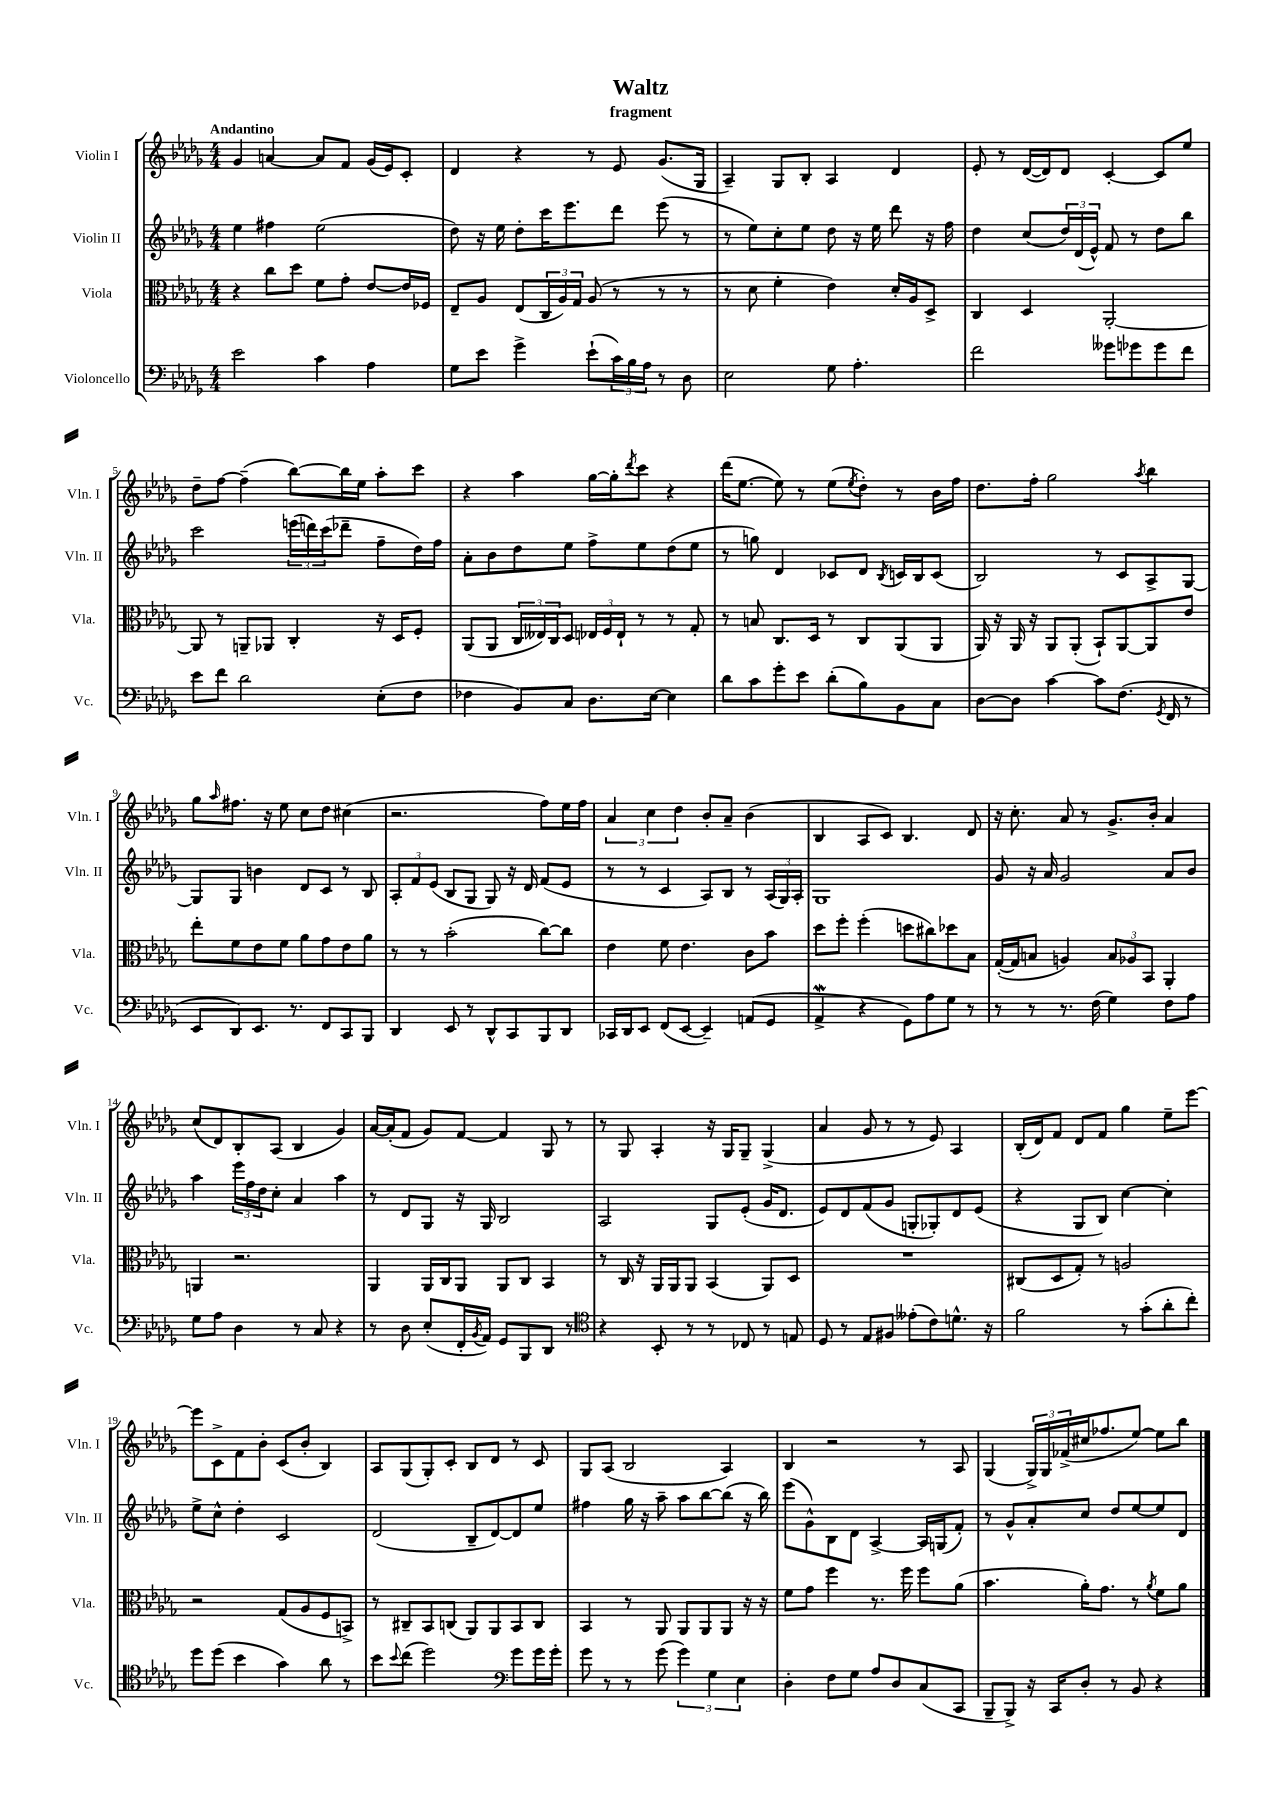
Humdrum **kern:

**kern	**kern	**kern	**kern
*part4	*part3	*part2	*part1
*staff4	*staff3	*staff2	*staff1
*I"Violoncello	*I"Viola	*I"Violin II	*I"Violin I
*I'Vc.	*I'Vla.	*I'Vln. II	*I'Vln. I
*clefF4	*clefC3	*clefG2	*clefG2
*k[b-e-a-d-g-]	*k[b-e-a-d-g-]	*k[b-e-a-d-g-]	*k[b-e-a-d-g-]
*M4/4	*M4/4	*M4/4	*M4/4
=1	=1	=1	=1
!	!	!	!LO:TX:a:B:t=Andantino
2e-\	4r	4ee-\	4g-/
.	8cc\L	4ff#X\	[4an/
.	8dd-\J	.	.
4c\	8f\L	(2ee-\	8a/L]
.	8g-'\J	.	8f/J
4A-\	[8e-/L	.	(16g-/LL
.	.	.	16e-/J)
.	16e-/L]	.	8c'/J
.	16F-X/JJ	.	.
=2	=2	=2	=2
8G-\L	8E-~/L	8dd-\)	4d-/
8e-\J	8A-/J	16r	.
.	.	16ee-\	.
4g-^\	(8E-/L	8dd-'\L	4r
.	24C/L	16ccc\K	.
.	24A-/)	.	.
.	.	8.eee-\	.
.	24G-/JJ	.	.
(8e-`\L	(8A-/	.	8r
24c\L)	8r	8ddd-\J	8e-/
24B-\	.	.	.
24A-\JJ	.	.	.
8r	8r	(8eee-\	(8.g-/L
8D-\	8r	8r	.
.	.	.	16G-/Jk
=3	=3	=3	=3
2E-\	8r	8r	4A-~/)
.	8d-\	8ee-\L)	.
.	4f'\	8cc'\	8G-/L
.	.	8ee-\J	8B-'/J
8G-\	4e-\)	8dd-\	4A-/
4.A-'\	.	16r	.
.	.	16ee-\	.
.	16d-'/LL	8ddd-\	4d-/
.	16A-/J	.	.
.	8D-^/J	16r	.
.	.	16ff\	.
=4	=4	=4	=4
2f\	4C/	4dd-\	8e-'/
.	.	.	8r
.	4D-/	(8cc/L	([16d-/LL
.	.	.	16d-/J])
.	.	24dd-/L)	8d-/J
.	.	(24d-/	.
.	.	24e-^^/JJ)	.
8g--X\L	[2AA-'/	8f/	[4c'/
8g-X\	.	8r	.
8g-\	.	8dd-\L	8c/L]
8f\J	.	8bb-\J	8ee-/J
!!LO:LB:g=z
=5	=5	=5	=5
8e-\L	8AA-/]	2ccc\	8dd-~\L
8f\J	8r	.	[8ff\J
2d-\	8AAn~/L	.	(4ff~\]
.	8AA-X/J	.	.
.	4C'/	(24eeen\LL	[8bb-\L)
.	.	24dddn\)	.
.	.	(24ccc\J	.
.	.	8ddd-X~\J	16bb-\L]
.	.	.	16ee-\JJ
(8E-'\L	16r	8ff~\L	8aa-'\L
.	16D-/KL	.	.
8F\J	8F'/J	16dd-\L)	8ccc\J
.	.	16ff\JJ	.
=6	=6	=6	=6
4F-X\	(8AA-/L	8a-'\L	4r
.	8AA-/J	8b-\	.
8BB-/L)	24C/LL	8dd-\	4aa-\
.	24E--X/)	.	.
.	24C/J	.	.
8C/J	8D-/J	8ee-\J	.
8.D-\L	24E-X/LL	8ff^\L	[16gg-\LL
.	24F/	.	.
.	.	.	16gg-'\J]
.	24E-`/JJ	.	.
.	.	.	8qddd-/
.	8r	8ee-\	8ccc\J
[16E-\Jk	.	.	.
4E-\]	8r	(8dd-\	4r
.	8G-'/	8ee-\J	.
=7	=7	=7	=7
8d-\L	8r	8r	(16ddd-\KL
.	.	.	[8.ee-\J
8c\	8Bn/	8ggn\)	.
8g-'\	8.C/L	4d-/	8ee-\])
8e-\J	.	.	8r
.	16D-/Jk	.	.
(8d-'\L	8r	8c-X/L	(8ee-\L
.	.	.	8qee-/
8B-\)	8C/L	8d-/J	8dd-'\J)
.	.	8qB-/	.
8BB-\	(8AA-/	16cn/LL	8r
.	.	16B-/J	.
8C\J	8AA-/J	(8c/J	16b-\LL
.	.	.	16ff\JJ
=8	=8	=8	=8
[8D-\L	16AA-/)	2B-/)	8.dd-\L
.	16r	.	.
8D-\J]	16AA-/	.	.
.	16r	.	16ff'\Jk
[4c\	8AA-/L	.	2gg-\
.	(8AA-'/J	.	.
8c\L]	8BB-`/L)	8r	.
(8.F\J	[8AA-/	8c/L	.
.	.	.	8qaa-/
.	8AA-/]	8A-^/	4bb-\
8qGG-/	.	.	.
16FF/	.	.	.
8r	8e-/J	[8G-/J	.
!!LO:LB:g=z
=9	=9	=9	=9
8EE-/L	8ee-'\L	8G-/L]	8gg-\L
.	.	.	16qqaa-/
8DD-/)	8f\	8G-/J	8.ff#X\J
8.EE-/J	8e-\	4bn\	.
.	.	.	16r
.	8f\J	.	8ee-\
8.r	.	.	.
.	8a-\L	8d-/L	8cc\L
8FF/L	8g-\	8c/J	8dd-\J
8CC/	8e-\	8r	(4cc#X\
8BBB-/J	8a-\J	8B-/	.
=10	=10	=10	=10
4DD-/	8r	12A-'/L	2.r
.	.	12f/	.
.	8r	.	.
.	.	(12e-/J	.
8EE-/	(2b-'\	8B-/L	.
8r	.	8G-/J	.
8DD-^^/L	.	8G-/)	.
8CC/	.	16r	.
.	.	16d-/	.
8BBB-/	[8cc\L)	(8f/L	8ff\L)
8DD-/J	8cc\J]	8e-/J	16ee-\L
.	.	.	16ff\JJ
=11	=11	=11	=11
16CC-X/LL	4e-\	8r	6a-/
16DD-/J	.	.	.
8EE-/J	.	8r	.
.	.	.	6cc\
(8FF/L	8f\	4c/	.
.	.	.	6dd-\
[8EE-/J	4.e-\	.	.
4EE-~/])	.	8A-/L)	8b-'/L
.	.	8B-/J	8a-~/J
(8AAn/L	8c\L	8r	(4b-\
8GG-/J	8b-\J	(24A-/LL	.
.	.	24G-/)	.
.	.	24A-'/JJ	.
=12	=12	=12	=12
4AA-W^/	8dd-\L	1G-	4B-/
.	8ff'\J	.	.
4r	(4ff'\	.	8A-/L
.	.	.	8c/J)
8GG-\L)	8ddn\L	.	4.B-/
8A-\	8cc#X\)	.	.
8G-\J	8dd-X\	.	.
8r	8B-\J	.	8d-/
=13	=13	=13	=13
8r	([16G-'/LL	8g-/	16r
.	16G-/J]	.	8.cc'\
8r	8Bn/J	16r	.
.	.	16a-/	.
8.r	4An/)	2g-/	8a-/
.	.	.	8r
(16F\	.	.	.
4G-\)	12B/L	.	8.g-^/L
.	12A-X/	.	.
.	12BB-/J	.	.
.	.	.	16b-'/Jk
8F\L	4AA-'/	8a-/L	4a-/
8A-\J	.	8b-/J	.
!!LO:LB:g=z
=14	=14	=14	=14
8G-\L	4AAn/	4aa-\	(8cc/L
8A-\J	.	.	8d-/)
4D-\	2.r	24eee-\LL	8B-'/
.	.	24ff\	.
.	.	24dd-\J	.
.	.	8cc'\J	(8A-/J
8r	.	4a-/	4B-/
8C/	.	.	.
4r	.	4aa-\	4g-/)
=15	=15	=15	=15
8r	4AA-/	8r	[16a-/LL
.	.	.	(16a-'/J]
8D-\	.	8d-/L	8f/J
(8E-'/L	16AA-/LL	8G-/J	8g-/L)
.	16C/J	.	.
16FF'/L	8AA-/J	16r	[8f/J
8qBB-/	.	.	.
16AA-/JJ)	.	16G-/	.
8GG-/L	8AA-/L	2B-/	4f/]
8BBB-/	8C/J	.	.
8DD-/J	4BB-/	.	8G-/
8r	.	.	8r
=16	=16	=16	=16
*clefC4	*	*	*
4r	8r	2A-/	8r
.	16C/	.	8G-/
.	16r	.	.
8BB-'/	16AA-/LL	.	4A-'/
.	16AA-/J	.	.
8r	8AA-/J	.	.
8r	(4BB-/	8G-/L	16r
.	.	.	16G-/KL
8C-X/	.	(8e-'/J	8G-~/J
8r	8AA-/L)	16g-/KL	(4G-^/
.	.	8.d-/J	.
8En/	8D-/J	.	.
=17	=17	=17	=17
8D-/	1r	8e-/L)	4a-/
8r	.	8d-/	.
8E-/L	.	(8f/	8g-/
8F#X/J	.	8g-/J	8r
(8e--X'\L	.	8Gn'/L	8r
8c\)	.	8G-X'/)	8e-/)
8.dn^^\J	.	8d-/	4A-/
.	.	(8e-/J	.
16r	.	.	.
=18	=18	=18	=18
2f\	(8C#X/L	4r	(16B-'/LL
.	.	.	16d-/J)
.	8D-/	.	8f/J
.	8G-'/J)	8G-/L	8d-/L
.	8r	8B-/J)	8f/J
8r	2An/	[4cc\	4gg-\
(8g-'\L	.	.	.
8a-'\	.	4cc'\]	8ee-~\L
8cc'\J)	.	.	[8eee-\J
!!LO:LB:g=z
=19	=19	=19	=19
8dd-\L	2r	8ee-^\L	8eee-\L]
(8dd-\J	.	8cc^^\J	8c^\
4b-\	.	4dd-'\	8f\
.	.	.	8b-'\J
4g-\)	(8G-/L	2c/	(8c/L
.	8A-/	.	8b-'/J
8a-\	8F/	.	4B-/)
8r	8BBn^/J)	.	.
=20	=20	=20	=20
8b-\L	8r	(2d-/	8A-/L
8qqb-/	.	.	.
(8cc\J	8C#X~/L	.	(8G-/
2dd-\)	8BB-/	.	8G-'/)
.	(8Cn/J	.	8c'/J
.	8AA-/L)	8B-~/L	8B-/L
.	8AA-/	[8d-/)	8d-/J
*clefF4	*	*	*
8g-\L	8BB-/	8d-/]	8r
16g-\L	8C/J	8ee-/J	8c/
16g-'\JJ	.	.	.
=21	=21	=21	=21
8g-\	4BB-/	4ff#X\	8G-/L
8r	.	.	(8A-/J
8r	8r	16gg-\	2B-/
.	.	16r	.
(8g-\	8AA-/	8aa-~\	.
6g-\)	8AA-/L	8aa-\L	.
.	8AA-/	[8bb-\	.
6G-\	.	.	.
.	8AA-/J	(8bb-\J]	4A-/)
6E-\	.	.	.
.	16r	16r	.
.	16r	16bb-\)	.
=22	=22	=22	=22
4D-'\	8f\L	(8eee-\L	4B-/
.	8g-\J	8g-^^\)	.
8F\L	4ff\	8B-\	2r
8G-\J	.	8d-\J	.
8A-/L	8.r	[4A-^/	.
8D-/	.	.	.
.	16ff\	.	.
(8C/	8ff\L	16A-/LL]	8r
.	.	(16Gn/J	.
8CC/J	(8a-\J	8f'/J)	8A-/
=23	=23	=23	=23
8BBB-~/L	4.b-\	8r	(4G-/
8BBB-^/J)	.	8g-^^/L	.
16r	.	8a-'/	24G-^/LL)
.	.	.	24G-/
16CC/KL	.	.	.
.	.	.	(24f-X^/
8D-'/J	16a-'\KL)	8cc/J	16cc#X/J
.	8.g-\J	.	8.ff-X/
8r	.	8dd-/L	.
8BB-/	8r	[8ee-/	[8ee-/J)
.	8qa-/	.	.
4r	8f\L	8ee-/]	8ee-\L]
.	8a-\J	8d-/J	8bb-\J
==	==	==	==
*-	*-	*-	*-
